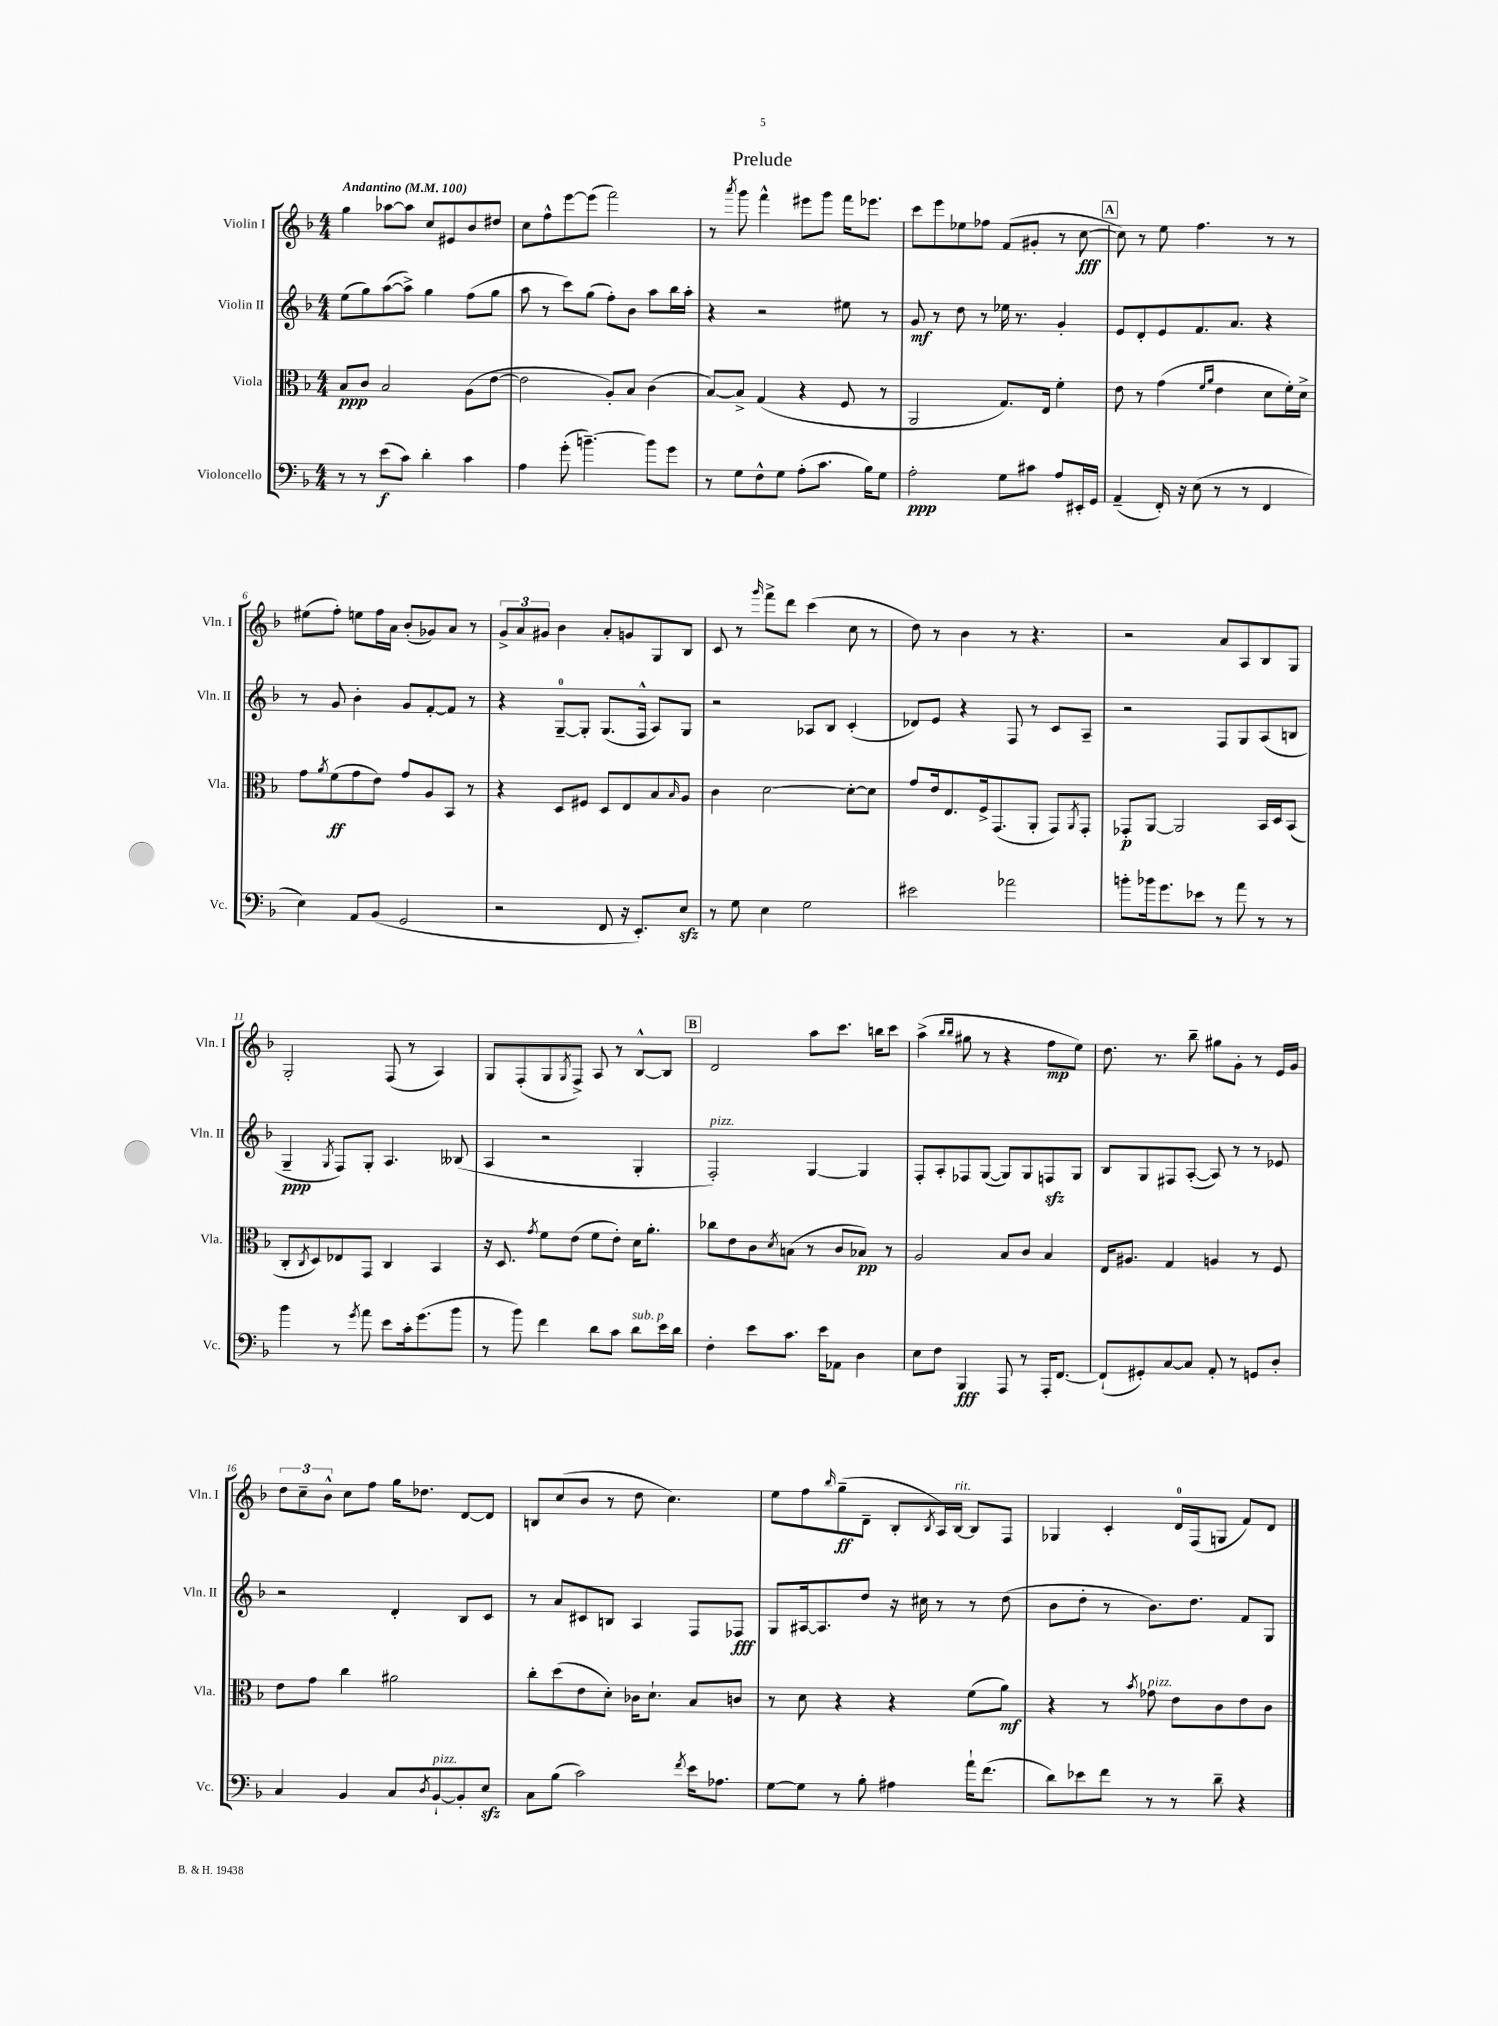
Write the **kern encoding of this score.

**kern	**kern	**kern	**kern
*staff4	*staff3	*staff2	*staff1
*clefF4	*clefC3	*clefG2	*clefG2
*k[b-]	*k[b-]	*k[b-]	*k[b-]
*M4/4	*M4/4	*M4/4	*M4/4
*MM100	*MM100	*MM100	*MM100
8r	8B-	(8ee	4gg
8r	8c	8gg)	.
(8e	2B-	([8aa	[8aa-
8c)	.	8aa^])	8aa-]
4d'	.	4gg	8cc
.	.	.	8e#
4c	(8A	(8ff	8b-
.	[8e	8gg	8dd#
=	=	=	=
4A	2e]	8aa	8cc
.	.	8r	8ff^^
(8g'	.	8ccc)	[8eee
[4.b~)	.	(8gg	(8eee]
.	8A')	8ff')	2fff)
.	8B-	8b-	.
8b]	(4c	8aa	.
8g	.	16bb-	.
.	.	16aa'	.
=	=	=	=
8r	[8B-)	4r	8r
.	.	.	8qaaa
8G	8B-^]	.	8ggg
8F^^	(4G	2r	4fff^^
8G	.	.	.
(8A'	4r	.	8eee#
8.c	.	.	8ggg
.	8F	8ee#	16fff
16B-)	.	.	8.eee-
8G	8r	8r	.
=	=	=	=
2A'	2AA	8g	8ccc
.	.	8r	8eee
.	.	8dd	8ee-
.	.	8r	8ff-
8G	8.G)	16ee-	(8f
.	.	8.r	.
8c#	.	.	8g#'
.	16E	.	.
8A	4f'	4g'	8r
16EE#'	.	.	[8cc
16GG	.	.	.
=	=	=	=
(4AA~	8e	8e	8cc])
.	8r	8d'	8r
16FF')	(4g	8e	8ee
16r	.	.	.
(8E	.	8.f	4.ff
.	16qqf	.	.
.	16qqa	.	.
8r	4e	.	.
.	.	8.a	.
8r	.	.	.
4FF	8d	4r	8r
.	16f')	.	8r
.	16d^	.	.
=	=	=	=
4E)	8g	8r	(8ee#
.	8qa	.	.
.	(8f	8g	8ff')
8AA	8g	4b-'	8ee
(8BB-	8e)	.	16ff
.	.	.	16a
2GG	8g	8g	(8b-'
.	8A	[8f'	8g-)
.	8BB-	8f]	8a
.	8r	8r	8r
=	=	=	=
2r	4r	4r	12g^
.	.	.	12a
.	.	.	12g#
.	8D	[8G~	4b-
.	8F#	8G']	.
8FF	8D	(8.G	8a'
16r	8E	.	8g
8.EE')	.	16F^^	.
.	8B-	8A)	8G
.	16qqB-	.	.
8E	8A	8G	8B-
=	=	=	=
8r	4c	2r	8c
8G	.	.	8r
.	.	.	16qqggg
4E	[2d	.	8fff^
.	.	.	8ddd
2G	.	8A-	(4ccc
.	.	8B-	.
.	8d'_	(4c'	8cc
.	8d]	.	8r
=	=	=	=
2e#	8g	8d-)	8dd)
.	16e	8e	8r
.	8.E	.	.
.	.	4r	4b-
.	16F^	.	.
.	(8.GG	.	.
2a-	.	8F	8r
.	8AA'	8r	4.r
.	8GG)	8c	.
.	8qAA	.	.
.	8GG'	8A~	.
=	=	=	=
8b'	8GG-'	2r	2r
16b-	[8AA	.	.
8.g	.	.	.
.	2AA]	.	.
8e-	.	.	.
8r	.	8F	8a
8a	.	8G	8A
8r	16BB-	(8A	8B-
.	16D	.	.
8r	(8BB-	8B	8G
=	=	=	=
4b-	8C'	4G~	2G'
.	8qC	.	.
.	8D)	.	.
.	.	8qG	.
8r	8E-	8F)	.
8qg	.	.	.
8a	8GG	8G'	.
8e	4C	4.A	(8F
16c'	.	.	8r
(8.g	.	.	.
.	4BB-	.	4A)
8b-	.	(8B--	.
=	=	=	=
8r	16r	4A	8G
.	8.D	.	.
8b-)	.	.	(8F'
.	8qg	.	.
4f	8f	2r	8G
.	.	.	8qG
.	(8e	.	8F^)
8d	8f	.	8A
8c	8e')	.	8r
8d	16d	4G'	[8B-^^
.	8.a'	.	.
16e	.	.	8B-]
16d	.	.	.
=	=	=	=
4F'	8cc-	2F')	2d
.	8e	.	.
8e	8c	.	.
.	8qd	.	.
8.c	(8B	.	.
.	8r	[4G	8aa
16e	.	.	.
8AA-	8c	.	8.ccc
4D	8B-)	4G]	.
.	.	.	16bb
.	8r	.	8ccc
=	=	=	=
8E	2A	8F'	(4aa^
8F	.	8A'	.
.	.	.	16qqbb-
.	.	.	16qqbb-
4BBB-	.	8F-	8gg#
.	.	([8G	8r
8AAA	8B-	8G])	4r
8r	8c	8G	.
16AAA'	4B-	8F	8ff
[8.FF	.	.	.
.	.	8G	8ee)
=	=	=	=
(8FF`]	16E	8B-	8.dd
.	8.A#	.	.
8GG#')	.	8G	.
.	.	.	8.r
[8C	4G	8F#	.
8C]	.	([8A'	8bb-~
8AA'	4A	8A])	8gg#
8r	.	8r	8g'
8GG	8r	8r	8r
8D'	8F	8e-	16e
.	.	.	16g
=	=	=	=
4C	8e	2r	12dd
.	.	.	12cc~
.	8g	.	.
.	.	.	12b-^^
4BB-	4cc	.	8cc
.	.	.	8ff
8C	2a#	4d'	16gg
.	.	.	8.dd-
8qD	.	.	.
[8BB-`	.	.	.
8BB-']	.	8B-	[8d
8E	.	8c	8d]
=	=	=	=
8C	8cc'	8r	8B
(8B-	(8dd	8a	(8cc
2c)	8e	8c#	8b-
.	8d')	8B	8r
.	16c-	4A	8dd
.	8.d`	.	.
.	.	.	4.cc)
8qf	.	.	.
16e	8B-	8F	.
8.A-	.	.	.
.	8c	8F-	.
=	=	=	=
[8G	8r	8G	8ee
8G]	8d	[16A#	8ff
.	.	8.A#]	.
.	.	.	16qqbb-
8r	4r	.	(8gg~
8B-'	.	8dd	8d~
4A#	4r	16r	8B-'
.	.	16cc#	.
.	.	.	8qB-
.	.	8r	16A)
.	.	.	[16B-
16a`	(8f	8r	8B-]
(8.f	.	.	.
.	8a)	(8dd	8F
=	=	=	=
8d)	4r	8b-	4G-
8e-	.	8dd'	.
8f	8r	8r	4c'
.	8qb-	.	.
8r	8g-	8.b-)	.
8r	8e	.	16d
.	.	8.dd	(16F
8d~	8c	.	8G
4r	8e	8f	8f)
.	8c	8G	8d
==	==	==	==
*-	*-	*-	*-
